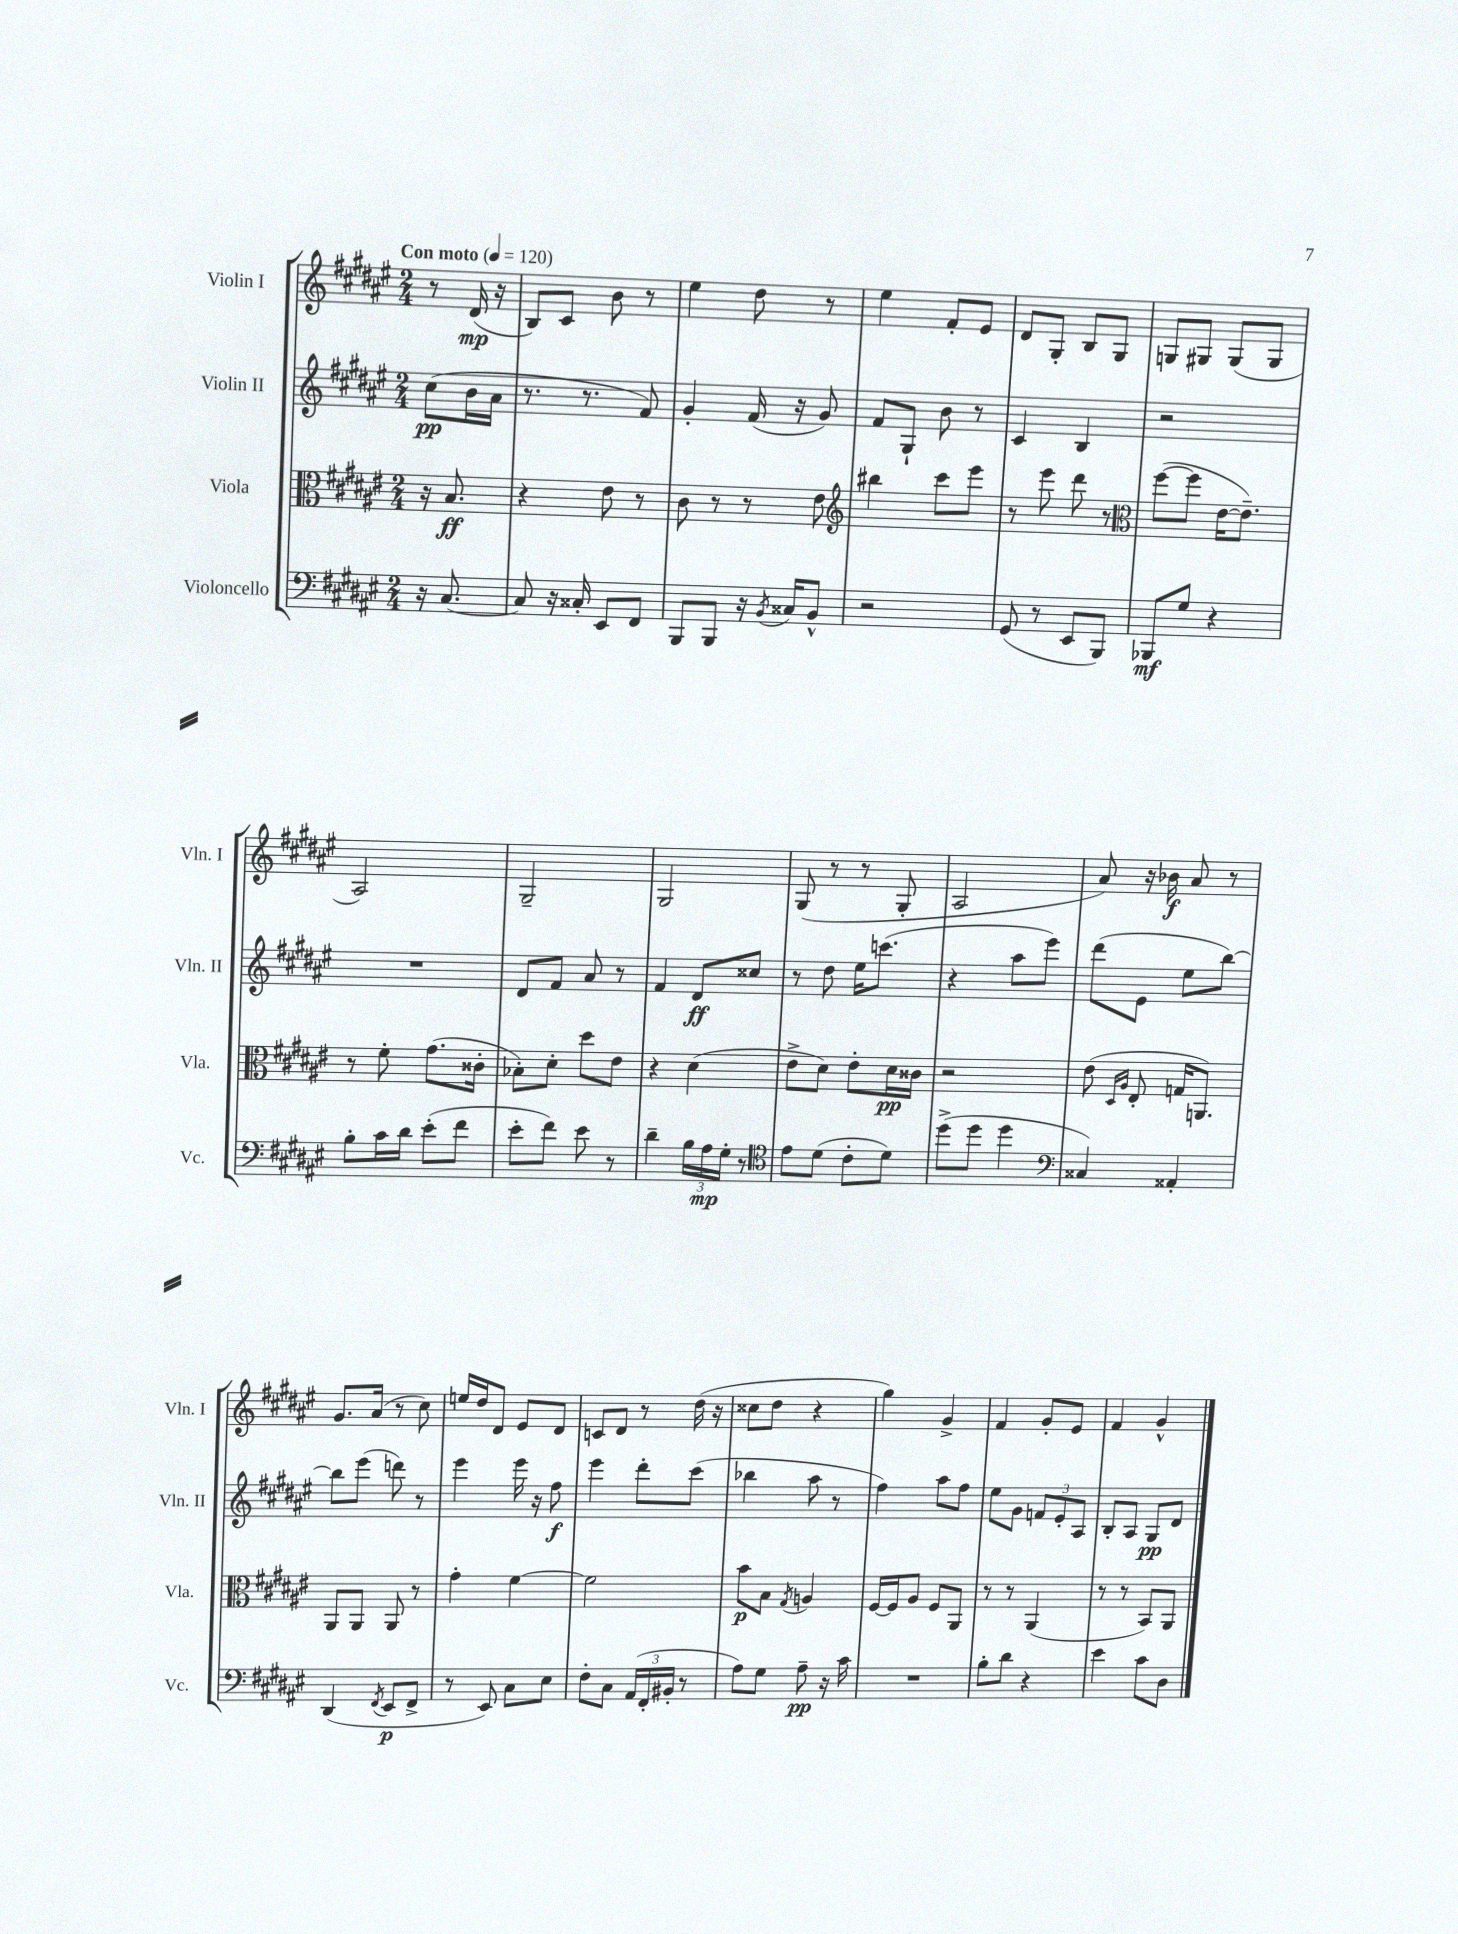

**kern	**dynam	**kern	**dynam	**kern	**dynam	**kern	**dynam
*part4	*part4	*part3	*part3	*part2	*part2	*part1	*part1
*staff4	*staff4	*staff3	*staff3	*staff2	*staff2	*staff1	*staff1
*I"Violoncello	*	*I"Viola	*	*I"Violin II	*	*I"Violin I	*
*I'Vc.	*	*I'Vla.	*	*I'Vln. II	*	*I'Vln. I	*
*clefF4	*	*clefC3	*	*clefG2	*	*clefG2	*
*k[f#c#g#d#a#e#]	*	*k[f#c#g#d#a#e#]	*	*k[f#c#g#d#a#e#]	*	*k[f#c#g#d#a#e#]	*
*M2/4	*	*M2/4	*	*M2/4	*	*M2/4	*
*MM120	*	*MM120	*	*MM120	*	*MM120	*
=	=	=	=	=	=	=	=
!	!	!	!	!	!	!LO:TX:a:B:t=Con moto	!
16r	.	16r	.	(8cc#\L	pp	8r	.
[8.C#/	.	8.B/	ff	.	.	.	.
.	.	.	.	16b\L	.	(16d#/	mp
.	.	.	.	16a#\JJ	.	16r	.
=1	=1	=1	=1	=1	=1	=1	=1
8C#/]	.	4r	.	8.r	.	8B/L)	.
16r	.	.	.	.	.	8c#/J	.
16C##X'/	.	.	.	8.r	.	.	.
8EE#/L	.	8e#\	.	.	.	8b\	.
8FF#/J	.	8r	.	8f#/)	.	8r	.
=2	=2	=2	=2	=2	=2	=2	=2
8BBB/L	.	8c#\	.	4g#'/	.	4ee#\	.
8BBB/J	.	8r	.	.	.	.	.
16r	.	8r	.	(16f#/	.	8dd#\	.
8qBB/	.	.	.	.	.	.	.
16C##X/KL	.	.	.	16r	.	.	.
8BB^^/J	.	8e#\	.	8g#/)	.	8r	.
=3	=3	=3	=3	=3	=3	=3	=3
*	*	*clefG2	*	*	*	*	*
2r	.	4bb#X\	.	8f#/L	.	4ee#\	.
.	.	.	.	8G#`/J	.	.	.
.	.	8ccc#\L	.	8b\	.	8f#'/L	.
.	.	8eee#\J	.	8r	.	8e#/J	.
=4	=4	=4	=4	=4	=4	=4	=4
(8GG#/	.	8r	.	4c#/	.	8d#/L	.
8r	.	8eee#\	.	.	.	8G#'/J	.
8EE#/L	.	8ddd#\	.	4B/	.	8B/L	.
8BBB/J)	.	8r	.	.	.	8G#/J	.
=5	=5	=5	=5	=5	=5	=5	=5
*	*	*clefC3	*	*	*	*	*
8BBB-X/L	mf	([8ff#\L	.	2r	.	8Gn/L	.
8G#/J	.	8ff#\J]	.	.	.	8G#X/J	.
4r	.	[16e#\KL	.	.	.	(8G#/L	.
.	.	8.e#~\J])	.	.	.	.	.
.	.	.	.	.	.	8G#/J	.
!!LO:LB:g=z
=6	=6	=6	=6	=6	=6	=6	=6
8B'\L	.	8r	.	2r	.	2A#/)	.
16c#\L	.	8f#'\	.	.	.	.	.
16d#\JJ	.	.	.	.	.	.	.
(8e#'\L	.	(8.g#\L	.	.	.	.	.
8f#\J	.	.	.	.	.	.	.
.	.	16c##X'\Jk	.	.	.	.	.
=7	=7	=7	=7	=7	=7	=7	=7
8e#'\L	.	8B-X'\L)	.	8d#/L	.	2G#~/	.
8f#\J)	.	8d#'\J	.	8f#/J	.	.	.
8e#\	.	8dd#\L	.	8a#/	.	.	.
8r	.	8e#\J	.	8r	.	.	.
=8	=8	=8	=8	=8	=8	=8	=8
4d#~\	.	4r	.	4f#/	.	2G#/	.
24B\LL	.	(4d#\	.	8d#/L	ff	.	.
24A#\	mp	.	.	.	.	.	.
24G#'\JJ	.	.	.	.	.	.	.
8r	.	.	.	8cc##X/J	.	.	.
=9	=9	=9	=9	=9	=9	=9	=9
*clefC4	*	*	*	*	*	*	*
8e#\L	.	8e#^\L	.	8r	.	(8G#/	.
(8d#\J	.	8d#\J)	.	8dd#\	.	8r	.
8c#'\L	.	8e#'\L	.	16ee#\KL	.	8r	.
.	.	.	.	(8.cccn\J	.	.	.
8d#\J)	.	16d#\L	pp	.	.	8G#'/	.
.	.	16c##X\JJ	.	.	.	.	.
=10	=10	=10	=10	=10	=10	=10	=10
(8dd#^\L	.	2r	.	4r	.	2A#/	.
8dd#\J	.	.	.	.	.	.	.
4dd#\	.	.	.	8aa#\L	.	.	.
.	.	.	.	8eee#\J)	.	.	.
=11	=11	=11	=11	=11	=11	=11	=11
*clefF4	*	*	*	*	*	*	*
4C##X/)	.	(8e#\	.	(8ddd#\L	.	8a#/)	.
.	.	16qqD#/LL	.	.	.	.	.
.	.	16qqA#/JJ	.	.	.	.	.
.	.	8E#'/	.	8e#\J	.	16r	.
.	.	.	.	.	.	16b-X\	f
4AA##X'/	.	16Gn/KL	.	8ee#\L	.	8a#/	.
.	.	8.AAn/J)	.	.	.	.	.
.	.	.	.	[8bb\J)	.	8r	.
!!LO:LB:g=z
=12	=12	=12	=12	=12	=12	=12	=12
(4DD#/	.	8AA#/L	.	8bb\L]	.	8.g#/L	.
.	.	8AA#/J	.	(8eee#\J	.	.	.
.	.	.	.	.	.	(16a#/Jk	.
8qFF#/	.	.	.	.	.	.	.
8EE#/L	p	8AA#/	.	8dddn\)	.	8r	.
8FF#^/J	.	8r	.	8r	.	8cc#\)	.
=13	=13	=13	=13	=13	=13	=13	=13
8r	.	4g#'\	.	4eee#\	.	16een/LL	.
.	.	.	.	.	.	16dd#/J	.
8EE#/)	.	.	.	.	.	8d#/J	.
8C#\L	.	[4f#\	.	16eee#\	.	8e#/L	.
.	.	.	.	16r	.	.	.
8E#\J	.	.	.	8ff#\	f	8d#/J	.
=14	=14	=14	=14	=14	=14	=14	=14
8F#'\L	.	2f#\]	.	4eee#\	.	8cn/L	.
8C#\J	.	.	.	.	.	8d#/J	.
(24AA#/LL	.	.	.	8ddd#'\L	.	8r	.
24FF#'/	.	.	.	.	.	.	.
24BB#X'/JJ	.	.	.	.	.	.	.
8r	.	.	.	(8ccc#\J	.	(16dd#\	.
.	.	.	.	.	.	16r	.
=15	=15	=15	=15	=15	=15	=15	=15
8A#\L)	.	8b\L	p	4bb-X\	.	8cc##X\L	.
8G#\J	.	8B\J	.	.	.	8dd#\J	.
.	.	8qG#/	.	.	.	.	.
8A#~\	pp	4An/	.	8aa#\	.	4r	.
16r	.	.	.	8r	.	.	.
16c#\	.	.	.	.	.	.	.
=16	=16	=16	=16	=16	=16	=16	=16
2r	.	[16F#/LL	.	4ff#\)	.	4gg#\)	.
.	.	16F#/J]	.	.	.	.	.
.	.	8A#/J	.	.	.	.	.
.	.	8F#/L	.	8aa#\L	.	4g#^/	.
.	.	8AA#/J	.	8ff#\J	.	.	.
=17	=17	=17	=17	=17	=17	=17	=17
8B'\L	.	8r	.	8ee#\L	.	4f#/	.
8d#\J	.	8r	.	8g#\J	.	.	.
4r	.	(4AA#/	.	12fn/L	.	8g#'/L	.
.	.	.	.	12e#'/	.	.	.
.	.	.	.	.	.	8e#/J	.
.	.	.	.	12A#/J	.	.	.
=18	=18	=18	=18	=18	=18	=18	=18
4e#\	.	8r	.	8B'/L	.	4f#/	.
.	.	8r	.	8A#/J	.	.	.
8c#\L	.	8BB/L)	.	8G#/L	pp	4g#^^/	.
8D#\J	.	8AA#/J	.	8d#/J	.	.	.
==	==	==	==	==	==	==	==
*-	*-	*-	*-	*-	*-	*-	*-
